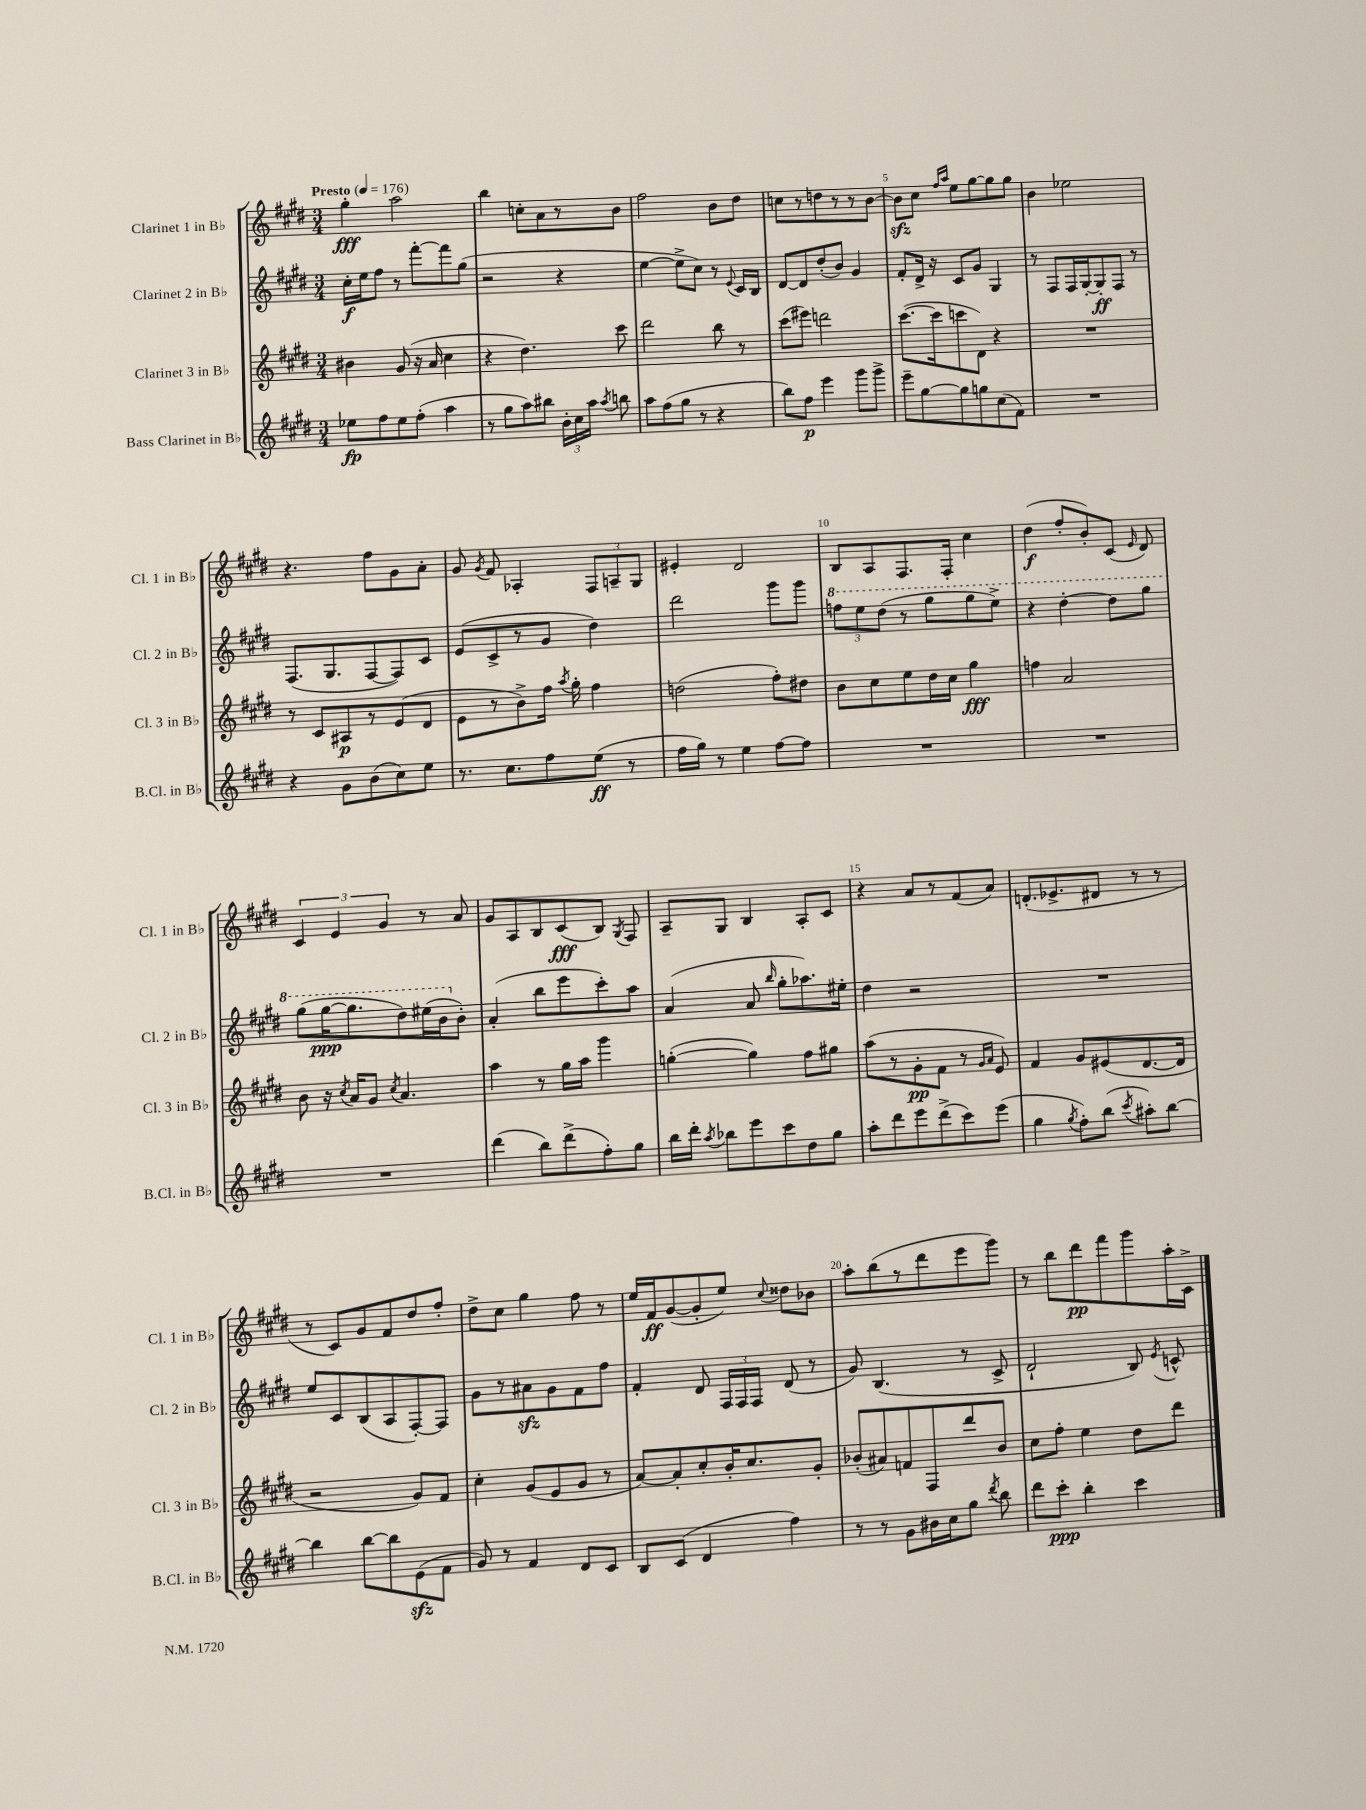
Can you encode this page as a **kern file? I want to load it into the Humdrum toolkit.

**kern	**kern	**kern	**kern
*staff4	*staff3	*staff2	*staff1
*clefG2	*clefG2	*clefG2	*clefG2
*k[f#c#g#d#]	*k[f#c#g#d#]	*k[f#c#g#d#]	*k[f#c#g#d#]
*M3/4	*M3/4	*M3/4	*M3/4
*MM176	*MM176	*MM176	*MM176
8ee-	4b#	16cc#'	4gg#'
.	.	16ee	.
8ff#	.	8ff#	.
8ee-	(8g#	8r	2aa
(8ff#'	16r	[8fff#'	.
.	16a	.	.
4aa	4cc#	8fff#]	.
.	.	(8gg#	.
=	=	=	=
8r	4r	2r	4bb
8gg#	.	.	.
8aa)	4.dd#)	.	8cc'
8bb#	.	.	8a
24b'	.	4r	8r
24cc#	.	.	.
24aa	.	.	.
8qaa	.	.	.
8bb	8ccc#	.	8b
=	=	=	=
8aa	2ddd#	[4ee	2ff#
(8ff#	.	.	.
8gg#	.	8ee^]	.
8r	.	8cc#)	.
4r	8bb	8r	8b
.	.	8qqe	.
.	8r	16c#	8dd#
.	.	16B	.
=	=	=	=
8bb)	(8ccc#	[8d#	8cc
8ff#	8eee#)	8d#]	8r
4eee	2ddd	(8dd#'	8dd
.	.	8b)	8r
8ggg#	.	4g#	8r
8ggg#^	.	.	[8b
=	=	=	=
8eee~	([8.ccc#	8f#'	8b]
[8gg#	.	16d#^	8cc#
.	16ccc#]	16r	.
.	.	.	16qqff#
.	.	.	16qqaa
8gg#]	8ccc	8c#	8ee
8gg	8d#)	8g#	[8gg#
(8cc#	4r	4G#	8gg#]
8f#)	.	.	8gg#
=	=	=	=
2.r	2.r	8r	4b
.	.	8F#	.
.	.	16F#	2ee-
.	.	[16G#'	.
.	.	8G#']	.
.	.	8F#	.
.	.	8r	.
=	=	=	=
4r	8r	(8.F#	4.r
.	8c#	.	.
.	.	8.G#	.
8g#	8A#	.	.
(8b	8r	[8F#	8ff#
8cc#)	(8e	8F#])	8g#
8ee	8d#	8c#	8a'
=	=	=	=
8.r	8e	(8e	8g#
.	.	.	8qg#
.	8r	8c#^	8f#
8.cc#	.	.	.
.	8b^)	8r	4A-'
8ff#	16ff#	8g#	.
.	8qaa	.	.
.	16gg#'	.	.
(8ee	4ff#	4dd#)	12F#
.	.	.	12A~
8r	.	.	.
.	.	.	12G#
=	=	=	=
16ff#	(2dd	2ddd#	4e#'
16gg#)	.	.	.
8r	.	.	.
4ee	.	.	2d#
[8ff#	8ff#')	8ggg#	.
8ff#]	8dd#	8ggg#	.
=	=	=	=
2.r	8b	12fff	8B
.	.	12eee	.
.	8cc#	.	8A
.	.	(12ddd#	.
.	8ee	8r	8.F#
.	16dd#	8ggg#	.
.	16cc#	.	16F#'
.	4gg#	8ggg#	4cc#
.	.	8eee^)	.
=	=	=	=
2.r	4ff	4r	(4dd#
.	2a	[4ddd#'	8ff#'
.	.	.	8b')
.	.	8ddd#]	(8c#
.	.	.	16qqe
.	.	8ggg#	8d#)
=	=	=	=
2.r	8b	(8ggg#	6c#
.	16r	[16ggg#	.
.	.	.	6e
.	8qcc#	.	.
.	16a	8.ggg#]	.
.	8g#	.	.
.	.	.	6g#
.	8qcc#	.	.
.	4.a	8ddd#)	.
.	.	(16eee#	8r
.	.	16bb	.
.	.	8b')	8a
=	=	=	=
(4ddd#	4aa	(4a'	8g#
.	.	.	8A
8bb)	8r	8bb	8B
(8ddd#^	16gg#	8eee	(8c#
.	16aa	.	.
8ff#')	4ggg#	8ccc#')	8B)
.	.	.	8qG#
8gg#	.	8aa	8F#
=	=	=	=
16bb	([4gg'	(4a	8A~
16ddd#'	.	.	.
8qaa	.	.	.
8bb-	.	.	8G#
8eee	4gg])	8a	4B
.	.	16qqbb	.
8ccc#	.	8gg#'	.
8dd#	8ff#	8.aa-)	8A'
8gg#	8gg#	.	8c#
.	.	16ee#'	.
=	=	=	=
8aa'	(8aa	4dd#	4r
8ddd#	8r	.	.
8eee	8g#'	2r	8a
(8ddd#^	8f#	.	8r
8ccc#)	8r	.	(8f#
.	16qqg#	.	.
.	16qqa	.	.
(8eee	8e)	.	8a)
=	=	=	=
4gg#	4f#	2.r	(8.d'
.	.	.	8.e-^
8qgg#	.	.	.
8ff#')	8g#	.	.
(8bb	(8e#	.	8d#
8qccc#	.	.	.
8aa#')	[8.d#	.	8r
[8bb	.	.	8r
.	16d#]	.	.
=	=	=	=
4bb]	2r	8ee	8r
.	.	8c#	8c#)
[8bb	.	(8B	8g#
8bb]	.	8A	8f#
(8e	8g#)	[8F#')	8dd#
8f#	8f#	8F#]	8ff#'
=	=	=	=
8g#)	4cc#'	8g#	8dd#^
8r	.	8r	8cc#
4f#	(8g#	8a#	4gg#
.	8e	8g#	.
8d#	8g#	8f#	8ff#
8c#	8r	8ff#	8r
=	=	=	=
8B	[8a)	4f#'	16ee
.	.	.	16f#
(8c#	8a']	.	([8g#
4d#	8cc#'	8d#	8g#']
.	16b'	24F#	8ee)
.	.	24F#	.
.	8.cc#	.	.
.	.	24F#	.
.	.	.	8qqcc#
4ff#)	.	(8d#	8dd##
.	8g#'	8r	8b-
=	=	=	=
8r	(8b-'	8g#)	8aa'
8r	8a#)	(4.B	(8bb
8g#	8f	.	8r
16b#	8F#	.	8ddd#
16cc#	.	.	.
8gg#	8ddd#	8r	8eee
8qddd#	.	.	.
8bb	8b-	8c#^	8ggg#)
=	=	=	=
8ddd#	8cc#	2d#`	8r
8ccc#'	8ff#'	.	8bb
4bb'	4ee	.	8ddd#
.	.	.	8fff#
4ccc#	8dd#	8B)	8ggg#
.	.	8qe	.
.	8ddd#	8c^^	16aa'
.	.	.	16c#^
==	==	==	==
*-	*-	*-	*-
